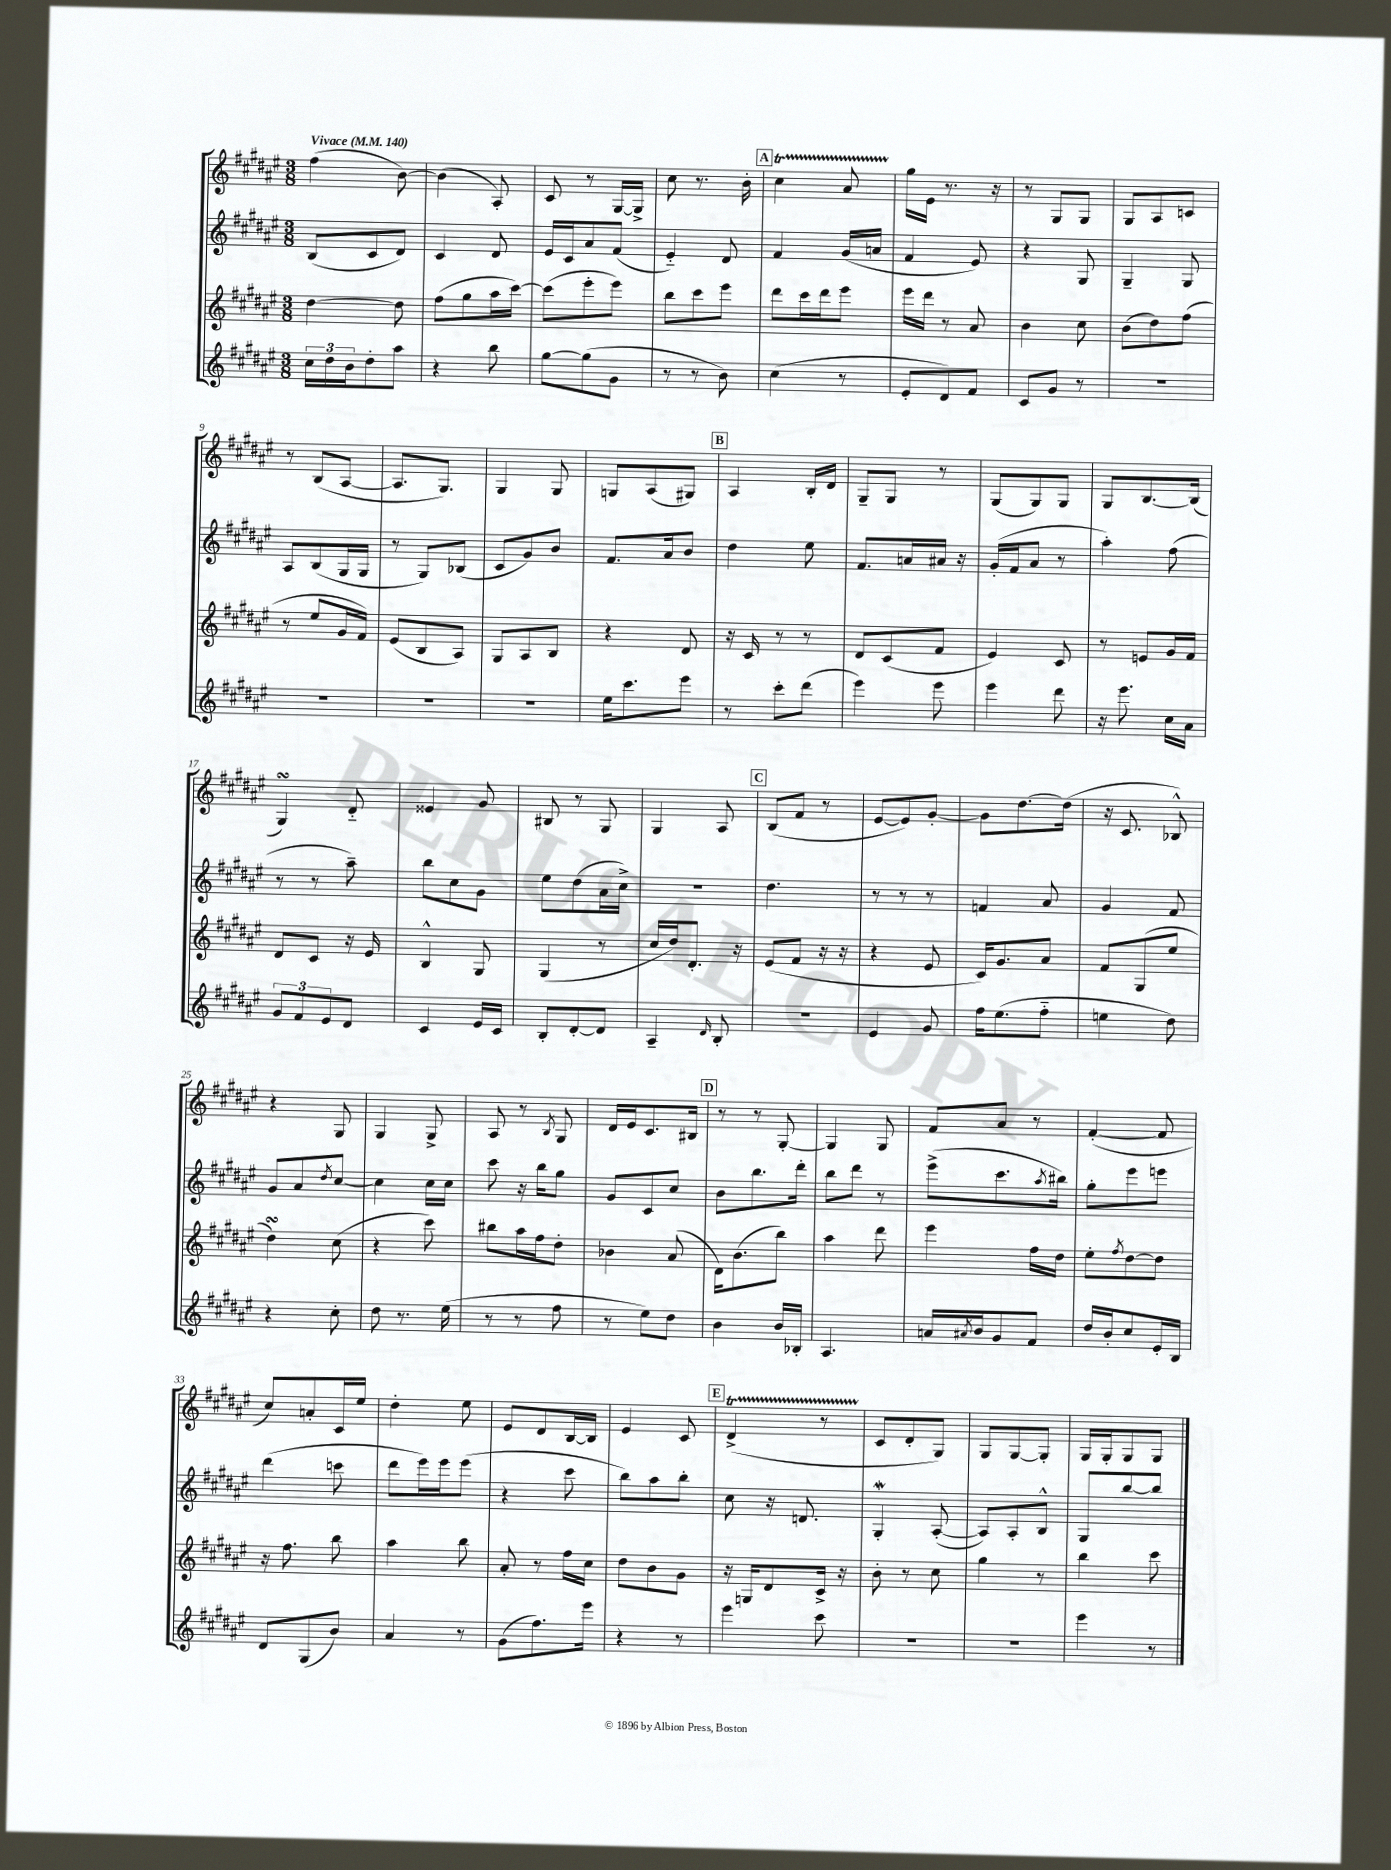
<<
\new StaffGroup <<
\new Staff = "s0" {
    \clef treble \key fis \major \numericTimeSignature \time 3/8 \tempo "Vivace" 4 = 140
    fis''4( b'8~) |
    b'4( ais8-.) |
    cis'8 r8 gis16~ gis16-> |
    cis''8 r8. b'16-. |
    \mark \markup { \box "A" } cis''4\startTrillSpan ais'8 |
    gis''16\stopTrillSpan eis'16 r8. r16 |
    r8 gis8 gis8 |
    gis8 ais8 c'8 |
    r8 b8( ais8~ |
    ais8. gis8.) |
    gis4 gis8 |
    g8 ais8( gis8) |
    \mark \markup { \box "B" } ais4 b16-. dis'16 |
    gis8-- gis8 r8 |
    gis8( gis8) gis8 |
    gis8 b8.~ b16( |
    gis4\turn) dis'8-_ |
    eisis'4 gis'8 |
    bis8 r8 gis8 |
    gis4 ais8 |
    \mark \markup { \box "C" } b8( fis'8 r8 |
    eis'8~ eis'8) gis'8~-. |
    gis'8 dis''8.~ dis''16( |
    r16 cis'8. bes8-^) |
    r4 gis8 |
    gis4 gis8-> |
    ais8 r8 \acciaccatura { b8 } gis8 |
    dis'16 eis'16 cis'8. bis16 |
    \mark \markup { \box "D" } r8 r8 gis8~-. |
    gis4 gis8 |
    fis'8 ais'8 r8 |
    fis'4~-.( fis'8 |
    cis''8) a'8-. cis'16 eis''16 |
    dis''4-. eis''8 |
    eis'8 dis'8 b16~ b16 |
    eis'4 cis'8 |
    \mark \markup { \box "E" } dis'4->\startTrillSpan( r8 |
    cis'8\stopTrillSpan dis'8-. gis8) |
    gis8 gis8~ gis8-. |
    gis16 gis16-. gis8 gis8 \bar "|." |
}
\new Staff = "s1" {
    \clef treble \key fis \major \numericTimeSignature \time 3/8
    b8( cis'8 dis'8) |
    cis'4 dis'8 |
    eis'16 cis'16 ais'8 fis'8( |
    eis'4-_) dis'8 |
    \mark \markup { \box "A" } fis'4 gis'16( a'16 |
    fis'4 eis'8) |
    r4 gis8 |
    gis4-- gis8 |
    ais8 b8( gis16 gis16 |
    r8 gis8) bes8( |
    cis'8 gis'8) b'8 |
    fis'8. ais'16 b'8 |
    \mark \markup { \box "B" } dis''4 eis''8 |
    fis'8. a'16 ais'16 r16 |
    gis'16-.( fis'16 ais'8 r8 |
    ais''4-.) fis''8( |
    r8 r8 ais''8--) |
    b''8 cis''8 gis'8 |
    eis''8 dis''8( ais'16 cis''16->) |
    R4. |
    \mark \markup { \box "C" } dis''4. |
    r8 r8 r8 |
    f'4 ais'8 |
    gis'4 fis'8 |
    gis'8 ais'8 \acciaccatura { dis''8 } cis''8~ |
    cis''4 cis''16 cis''16 |
    cis'''8 r16 b''16 gis''8 |
    gis'8 cis'8 cis''8 |
    \mark \markup { \box "D" } b'8 b''8. dis'''16-. |
    b''8 dis'''8 r8 |
    eis'''8->( cis'''8. \acciaccatura { ais''8 } bis''16) |
    gis''8-. eis'''8 e'''8 |
    dis'''4( c'''8 |
    dis'''8 eis'''16) eis'''16 eis'''8( |
    r4 cis'''8 |
    b''8) ais''8 b''8-. |
    \mark \markup { \box "E" } cis''8 r16 d'8. |
    gis4-.\mordent ais8~-.( |
    ais8) ais8-. b8-^ |
    gis8 b''8~ b''8 \bar "|." |
}
\new Staff = "s2" {
    \clef treble \key fis \major \numericTimeSignature \time 3/8
    dis''4~ dis''8 |
    fis''8( gis''8 ais''16 cis'''16~) |
    cis'''8( eis'''8-. eis'''8) |
    b''8 cis'''8 eis'''8 |
    \mark \markup { \box "A" } dis'''8 cis'''16 dis'''16 eis'''8 |
    eis'''16 dis'''16 r8 ais'8 |
    b'4 cis''8 |
    b'8( dis''8) fis''8( |
    r8 eis''8 gis'16 fis'16) |
    eis'8( b8 ais8) |
    gis8 ais8 b8 |
    r4 dis'8 |
    \mark \markup { \box "B" } r16 cis'16 r8 r8 |
    dis'8 cis'8( fis'8 |
    eis'4) cis'8 |
    r8 e'8 gis'16 fis'16 |
    dis'8 cis'8 r16 eis'16 |
    b4-^ gis8 |
    gis4( r8 |
    cis''16 dis''16) dis'8.-. r16 |
    \mark \markup { \box "C" } eis'8( fis'8 r16 r16 |
    r4 eis'8 |
    cis'16) gis'8. ais'8 |
    fis'8 gis8( eis''8 |
    dis''4\turn) cis''8( |
    r4 cis'''8) |
    bis''8 ais''16 fis''16 dis''8-. |
    bes'4 ais'8( |
    \mark \markup { \box "D" } dis'16) b'8.( b''8) |
    ais''4 dis'''8 |
    eis'''4 fis''16 dis''16 |
    eis''8-. \acciaccatura { fis''8 } dis''8~ dis''8 |
    r16 fis''8. b''8 |
    ais''4 b''8 |
    ais'8-. r8 fis''16 cis''16 |
    dis''8 b'8 gis'8 |
    \mark \markup { \box "E" } r16 g16 dis'8 cis'16-> r16 |
    b'8-. r8 cis''8 |
    gis''4 r8 |
    b''4 cis'''8 \bar "|." |
}
\new Staff = "s3" {
    \clef treble \key fis \major \numericTimeSignature \time 3/8
    \tuplet 3/2 { cis''16 dis''16 b'16 } dis''8-. ais''8 |
    r4 b''8 |
    gis''8~ gis''8( gis'8 |
    r8 r8 b'8) |
    \mark \markup { \box "A" } cis''4( r8 |
    eis'8-. dis'8) fis'8 |
    cis'8 gis'8 r8 |
    R4. |
    R4. |
    R4. |
    R4. |
    eis''16 cis'''8. eis'''8 |
    \mark \markup { \box "B" } r8 cis'''8-. dis'''8( |
    eis'''4) eis'''8 |
    eis'''4 dis'''8 |
    r16 eis'''8. cis''16 ais'16 |
    \tuplet 3/2 { gis'8 fis'8 eis'8 } dis'8 |
    cis'4 eis'16 cis'16 |
    b8-. dis'8~-. dis'8 |
    ais4-- \grace { dis'16 } b8-. |
    \mark \markup { \box "C" } R4. |
    eis'4 gis'8 |
    fis''16 eis''8.( fis''8-_ |
    e''4 dis''8) |
    r4 cis''8-. |
    dis''8 r8. eis''16( |
    r8 r8 fis''8 |
    r8 eis''8) dis''8 |
    \mark \markup { \box "D" } b'4 b'16 bes16-. |
    ais4. |
    a'16 \acciaccatura { ais'8 } b'16 gis'8 fis'8 |
    dis''16 b'16-. cis''8 eis'16-. b16 |
    dis'8 gis8( b'8) |
    ais'4 r8 |
    gis'8( fis''8.) eis'''16 |
    r4 r8 |
    \mark \markup { \box "E" } eis'''4 cis'''8 |
    R4. |
    R4. |
    eis'''4 r8 \bar "|." |
}
>>
>>
